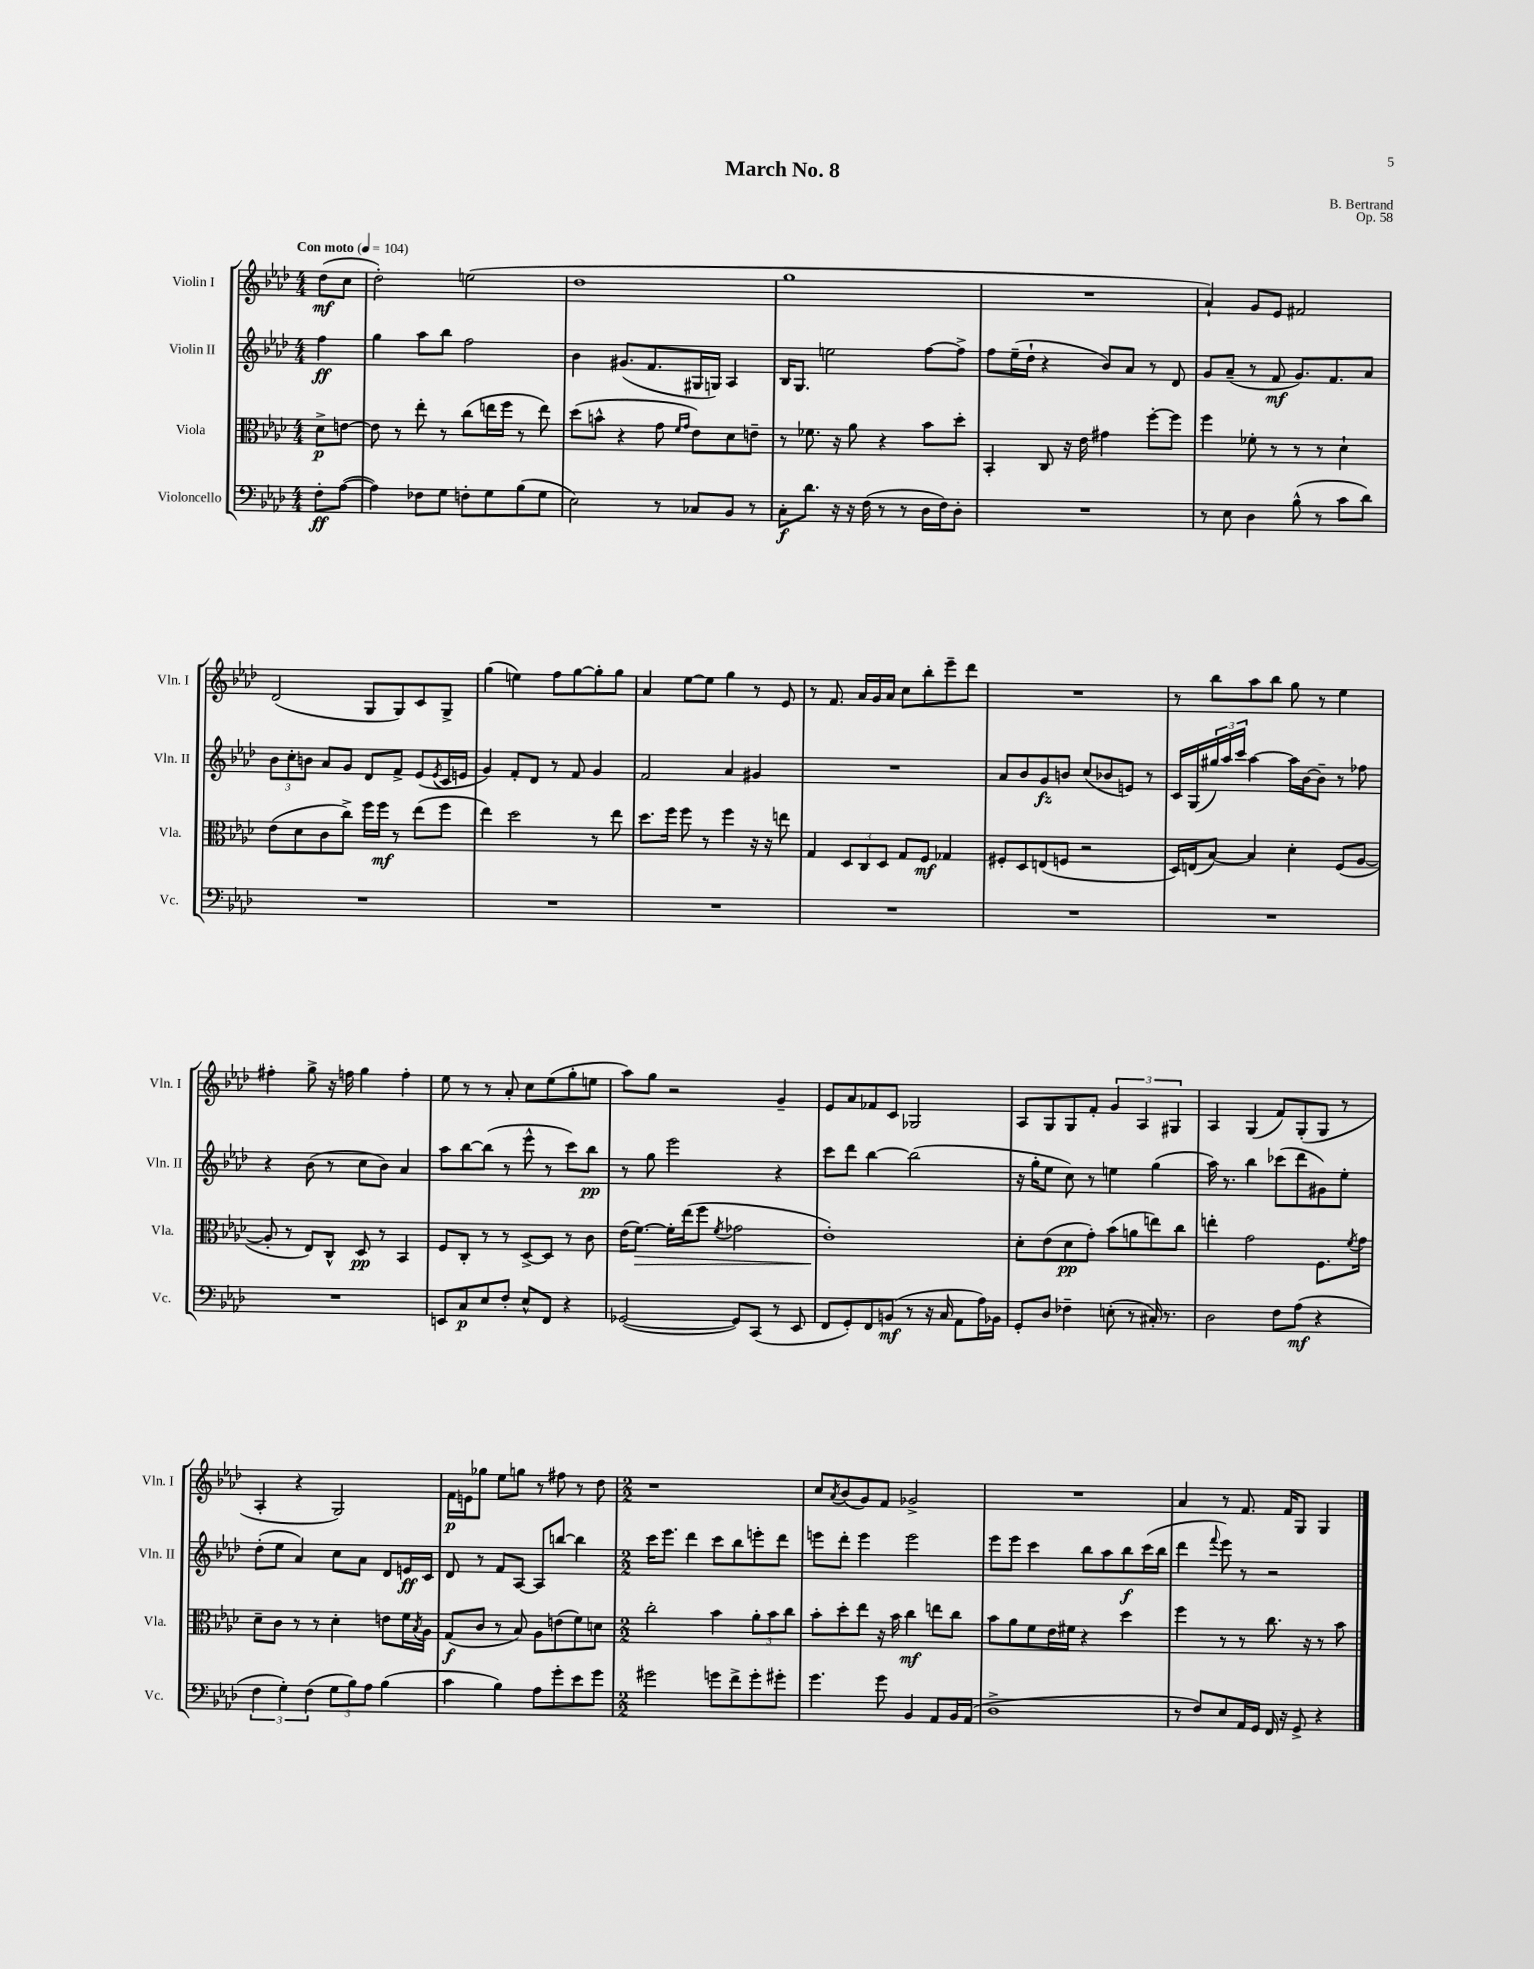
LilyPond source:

\header { title = "March No. 8" composer = "B. Bertrand" opus = "Op. 58" }
<<
\new StaffGroup <<
\new Staff = "s0" \with { instrumentName = "Violin I" shortInstrumentName = "Vln. I" } {
    \clef treble \key aes \major \numericTimeSignature \time 4/4 \partial 4 \tempo "Con moto" 4 = 104
    des''8\mf( c''8 |
    des''2-.) e''2( |
    des''1 |
    g''1 |
    R1 |
    aes'4-!) g'8 ees'8 fis'2 |
    des'2( g8 g8) c'8 g8-> |
    g''4( e''4) f''8 g''8~ g''8-. g''8 |
    aes'4 ees''8~ ees''8 g''4 r8 ees'8 |
    r8 f'8. aes'16 g'16 aes'16 c''8 bes''8-. ees'''8-- des'''8 |
    R1 |
    r8 bes''8 aes''8 bes''8 g''8 r8 ees''4 |
    fis''4-. g''8-> r16 f''16 g''4 f''4-. |
    ees''8 r8 r8 aes'8-. c''8 ees''8( g''8-. e''8 |
    aes''8) g''8 r2 g'4-- |
    ees'8 aes'8 fes'8 c'8 ges2 |
    aes8 g8 g8 f'8-. \tuplet 3/2 { g'4 aes4 gis4 } |
    aes4 g4( f'8) g8-.( g8 r8 |
    aes4-. r4 g2) |
    f'16\p e'16 ges''8 ees''8 g''8 r8 fis''8 r8 des''8 |
    \numericTimeSignature \time 2/2 r1 |
    c''8 \acciaccatura { aes'8 } bes'8( g'8) f'8 ges'2-> |
    R1 |
    aes'4 r8 f'8. f'16 g8 g4 \bar "|." |
}
\new Staff = "s1" \with { instrumentName = "Violin II" shortInstrumentName = "Vln. II" } {
    \clef treble \key aes \major \numericTimeSignature \time 4/4 \partial 4
    f''4\ff |
    g''4 aes''8 bes''8 f''2 |
    bes'4 gis'8.( f'8. gis16 g16) aes4 |
    bes16 g8. e''2 f''8~ f''8-> |
    f''8 ees''16--( des''16-! r4 bes'8) aes'8 r8 des'8 |
    g'8 aes'8--( r8 f'8\mf g'8.) f'8. aes'8 |
    \tuplet 3/2 { bes'8 c''8-. b'8 } aes'8 g'8 des'8 f'8-> ees'8( \acciaccatura { ees'8 } c'16 e'16 |
    g'4) f'8-. des'8 r8 f'8 g'4 |
    f'2 aes'4 gis'4 |
    R1 |
    aes'8 bes'8 g'8\fz b'8 c''8( bes'8 e'8) r8 |
    c'16 g16( \tuplet 3/2 { gis''16) aes''16 c'''16 } aes''4~ aes''16 bes'16~ bes'8-- r8 fes''8 |
    r4 bes'8( r8 c''8 bes'8) aes'4 |
    aes''8 bes''8~ bes''8( r8 ees'''8-^ r8 c'''8) bes''8\pp |
    r8 g''8 ees'''2 r4 |
    c'''8 des'''8 bes''4~ bes''2( |
    r16 g''16-. ees''8 c''8) r8 e''4 g''4( |
    aes''16) r8. bes''4 ces'''8( des'''8 gis'8) ees''8-. |
    des''8-.( ees''8 aes'4) c''8 aes'8 des'8 e'16\ff c'16 |
    des'8 r8 f'8 aes8~ aes8 b''8~ b''4 |
    \numericTimeSignature \time 2/2 c'''16 ees'''8. des'''4 c'''8 bes''8 e'''8-. des'''8 |
    e'''8 des'''8-. e'''4 e'''2 |
    ees'''8 ees'''8 c'''4 bes''8 aes''8 bes''8\f c'''16( bes''16 |
    des'''4 \appoggiatura { f'''8 } ees'''8) r8 r2 \bar "|." |
}
\new Staff = "s2" \with { instrumentName = "Viola" shortInstrumentName = "Vla." } {
    \clef alto \key aes \major \numericTimeSignature \time 4/4 \partial 4
    des'8->\p e'8~ |
    e'8 r8 ees''8-. r8 c''8( e''16 f''16 r8 e''8) |
    des''8( b'8-^ r4 g'8 \grace { f'16 g'16 } ees'8) des'8 e'8-- |
    r8 fes'8. r16 aes'8 r4 bes'8 des''8-. |
    bes,4-. c8 r16 ees'16 gis'4 f''8~-. f''8 |
    f''4 fes'8-. r8 r8 r8 des'4-! |
    ees'8( des'8 c'8 c''8->) f''16 f''16\mf r8 ees''8( f''8 |
    ees''4) des''2 r8 ees''8 |
    des''8. f''16 f''8 r8 f''4 r16 r16 e''8 |
    g4 \tuplet 3/2 { des8 c8 des8 } g8 f8\mf ges4 |
    fis8-. des8 e8( f8 r2 |
    des16) e16( bes8~) bes4 des'4-. f8( aes8~ |
    aes8-. r8 ees8) c8-^ des8\pp r8 bes,4 |
    f8 c8-. r8 r8 des8~-> des8 r8 c'8 |
    ees'16( f'8.~\>) f'16-. ees''16( f''8 \acciaccatura { f'8 } ges'2 |
    ees'1-.\!) |
    des'8-. ees'8( des'8\pp g'8-.) bes'8( a'8 e''8) c''8 |
    e''4-. g'2 f8. \acciaccatura { f'8 } g'16 |
    des'8-- c'8 r8 r8 des'4-. e'8 f'16 \acciaccatura { bes8 } aes16 |
    g8\f( c'8 r8 bes8) aes8 e'8( f'8) d'8 |
    \numericTimeSignature \time 2/2 c''2-. bes'4 \tuplet 3/2 { aes'8-. bes'8 c''8 } |
    bes'8-. des''8-. ees''8 r16 bes'16 c''4\mf e''8 c''8 |
    bes'8 aes'8 f'8 ees'16 fis'16 r4 des''4 |
    f''4 r8 r8 c''8. r16 r8 bes'8 \bar "|." |
}
\new Staff = "s3" \with { instrumentName = "Violoncello" shortInstrumentName = "Vc." } {
    \clef bass \key aes \major \numericTimeSignature \time 4/4 \partial 4
    f8-.\ff aes8~( |
    aes4) fes8 g8 f8-. g8 bes8( g8 |
    ees2) r8 ces8 bes,8 r8 |
    c8-.\f des'8. r16 r16 f16( r8 r8 des16 f16) des8-. |
    R1 |
    r8 ees8 des4 bes8-^( r8 c'8 des'8) |
    R1 |
    R1 |
    R1 |
    R1 |
    R1 |
    R1 |
    R1 |
    e,8 c8\p ees8 f8-. ees8-^ f,8 r4 |
    ges,2~( ges,8) c,8( r8 ees,8 |
    f,8 g,8-.) f,8 b,8\mf( r8 r16 c16 aes,8 aes16) bes,16 |
    g,8-. des8 fes4-- e8-.( r8 cis16-.) r8. |
    des2 f8 aes8\mf( r4 |
    \tuplet 3/2 { f4 g4-.) f4( } \tuplet 3/2 { g8 bes8) aes8 } bes4( |
    c'4 bes4) aes8 g'8-. ees'8 g'8 |
    \numericTimeSignature \time 2/2 gis'2 g'8 f'8-> g'8-. gis'8-. |
    g'4. g'8 bes,4 aes,8 bes,16 aes,16( |
    des1-> |
    r8 f8) ees8 aes,16 g,16 f,16 r16 g,8-> r4 \bar "|." |
}
>>
>>
\layout { \context { \Score \remove "Bar_number_engraver" } }
